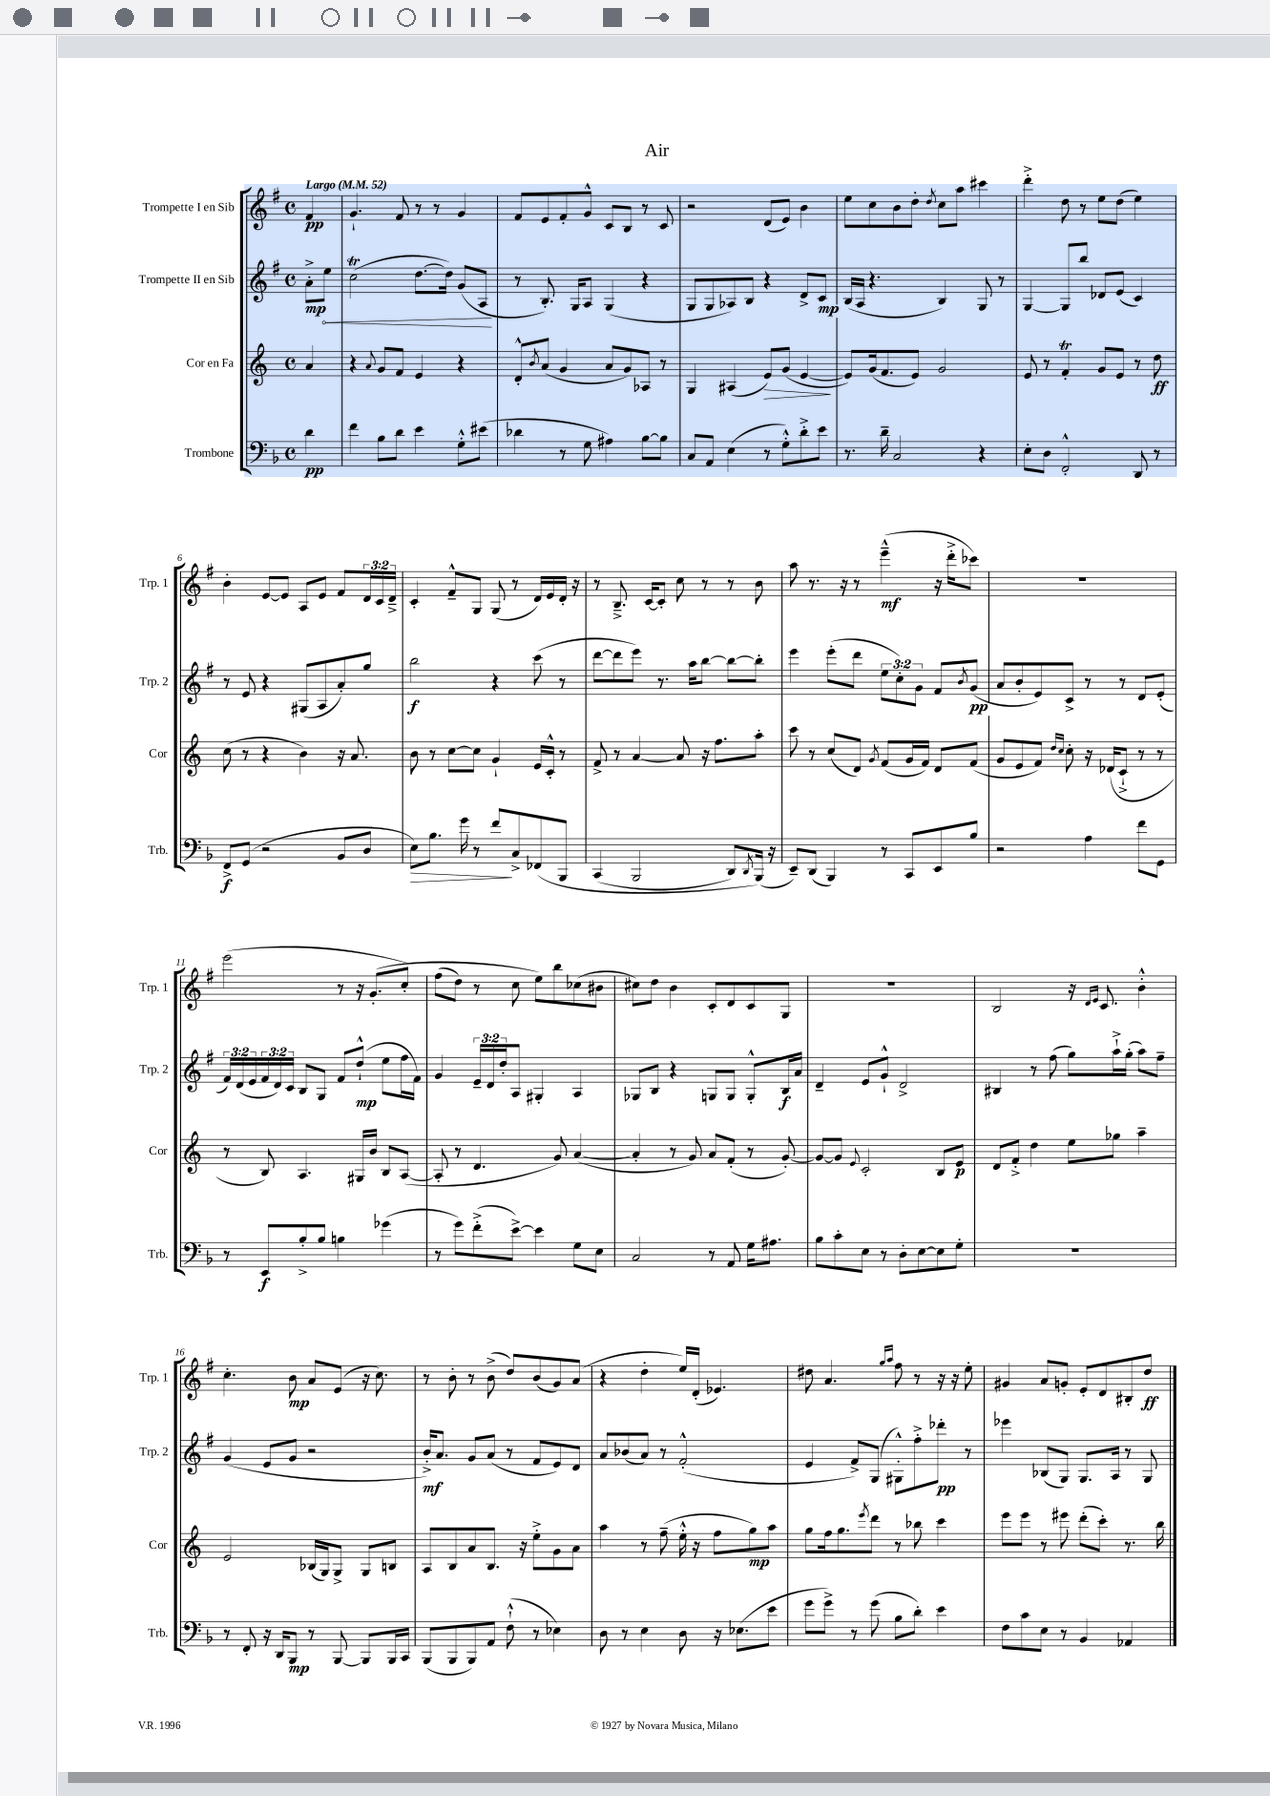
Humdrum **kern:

**kern	**dynam	**kern	**dynam	**kern	**dynam	**kern	**dynam
*part4	*part4	*part3	*part3	*part2	*part2	*part1	*part1
*staff4	*staff4	*staff3	*staff3	*staff2	*staff2	*staff1	*staff1
*I"Trombone	*	*I"Cor en Fa	*	*I"Trompette II en Sib	*	*I"Trompette I en Sib	*
*I'Trb.	*	*I'Cor	*	*I'Trp. 2	*	*I'Trp. 1	*
*clefF4	*	*clefG2	*	*clefG2	*	*clefG2	*
*k[b-]	*	*k[]	*	*k[f#]	*	*k[f#]	*
*M4/4	*	*M4/4	*	*M4/4	*	*M4/4	*
*met(c)	*	*met(c)	*	*met(c)	*	*met(c)	*
*MM52	*	*MM52	*	*MM52	*	*MM52	*
=	=	=	=	=	=	=	=
!	!	!	!	!	!	!LO:TX:a:B:t=Largo	!
4d\	pp	4a/	.	8a'^\L	mp	4f#/	pp
!	!	!	!	!	!LO:HP:b	!	!
.	.	.	.	8ee\J	<	.	.
=1	=1	=1	=1	=1	=1	=1	=1
4f\	.	4r	.	(2ccT\	.	4.g`/	.
.	.	8qqa/	.	.	.	.	.
8B-\L	.	8g/L	.	.	.	.	.
8d\J	.	8f/J	.	.	.	8f#/	.
4e\	.	4e/	.	[8.dd\L	.	8r	.
.	.	.	.	.	.	8r	.
.	.	.	.	16dd\Jk])	.	.	.
8G'^^\L	.	4r	.	(8g/L	.	4g/	.
(8e#X\J	.	.	.	8A/J	.	.	.
.	.	.	.	.	[	.	.
=2	=2	=2	=2	=2	=2	=2	=2
4d-X\	.	8d'^^/L	.	8r	.	8f#/L	.
.	.	8qb/	.	.	.	.	.
.	.	(8a/J	.	8.B'/)	.	8e/	.
8r	.	4g/	.	.	.	8f#'/	.
.	.	.	.	16G/KL	.	.	.
8G\	.	.	.	8A/J	.	8g^^/J	.
4A#X\)	.	8a/L	.	(4G/	.	8c/L	.
.	.	8g/)	.	.	.	8B/J	.
[8B-\L	.	8A-X/J	.	4r	.	8r	.
8B-\J]	.	8r	.	.	.	8c/	.
=3	=3	=3	=3	=3	=3	=3	=3
8C/L	.	4G/	.	8G/L	.	2r	.
8AA/J	.	.	.	8G/	.	.	.
(4E\	.	(4A#X/	.	8A-X/)	.	.	.
.	.	.	.	8B/J	.	.	.
!	!	!	!LO:HP:b	!	!	!	!
8r	.	8e/L)	>	4r	.	(8d/L	.
8G'^^\L)	.	(8g/J	.	.	.	8e/J)	.
8d'^\	.	[4e/	.	8d^/L	.	4b\	.
8e\J	.	.	.	8c/J	mp	.	.
.	.	.	]	.	.	.	.
=4	=4	=4	=4	=4	=4	=4	=4
8.r	.	8e/L])	.	(16B/LL	.	8ee\L	.
.	.	.	.	16A/JJ	.	.	.
.	.	(16g/k	.	4.r	.	8cc\	.
16d~\	.	8.f/	.	.	.	.	.
2C/	.	.	.	.	.	8b\	.
.	.	8e/J)	.	.	.	8dd'\J	.
.	.	.	.	.	.	8qdd/	.
.	.	2g/	.	4B/)	.	8cc\L	.
.	.	.	.	.	.	8aa\J	.
4r	.	.	.	8G/	.	4ccc#X\	.
.	.	.	.	8r	.	.	.
=5	=5	=5	=5	=5	=5	=5	=5
8E'\L	.	8e/	.	[4G/	.	4ddd'^\	.
8D\J	.	8r	.	.	.	.	.
2FF'^^/	.	4fT'/	.	8G/L]	.	8dd\	.
.	.	.	.	8bb/J	.	8r	.
.	.	8g/L	.	8d-X/L	.	8ee\L	.
.	.	8e/J	.	(8e/J	.	(8dd\J	.
8DD/	.	8r	.	4c/)	.	4ee\)	.
8r	.	8dd\	ff	.	.	.	.
!!LO:LB:g=z
=6	=6	=6	=6	=6	=6	=6	=6
8FF^/L	f	(8cc\	.	8r	.	4b'\	.
(8GG/J	.	8r	.	8e/	.	.	.
2r	.	4r	.	4r	.	[8e/L	.
.	.	.	.	.	.	8e/J]	.
.	.	4b\)	.	(8G#X/L	.	8A/L	.
.	.	.	.	8A/	.	8e/J	.
8BB-/L	.	16r	.	8a'/)	.	8f#/L	.
.	.	8.a/	.	.	.	.	.
8D/J	.	.	.	8gg/J	.	24d/L	.
.	.	.	.	.	.	24c/	.
.	.	.	.	.	.	24d~^/JJ	.
=7	=7	=7	=7	=7	=7	=7	=7
!	!LO:HP:b	!	!	!	!	!	!
8E\L)	>	8b\	.	2bb\	f	4c'/	.
8.B-\J	.	8r	.	.	.	.	.
.	.	[8cc\L	.	.	.	8f#~^^/L	.
16g\	.	.	.	.	.	.	.
8r	.	8cc\J]	.	.	.	8G/J	.
8f/L	.	4g`/	.	4r	.	(8G/	.
8C^/	]	.	.	.	.	8r	.
(8FF-X/	.	16e/LL	.	(8ccc\	.	16d/LL)	.
.	.	16c'^^/JJ	.	.	.	16e/	.
8BBB-/J	.	8r	.	8r	.	16d'/JJ	.
.	.	.	.	.	.	16r	.
=8	=8	=8	=8	=8	=8	=8	=8
(4CC/	.	8f^/	.	[8ddd\L	.	8r	.
.	.	8r	.	8ddd\]	.	8.B~^/	.
2BBB-/	.	[4a/	.	8eee\J)	.	.	.
.	.	.	.	.	.	[16c/KL	.
.	.	.	.	8.r	.	8c'/J]	.
.	.	8a/]	.	.	.	8cc\	.
.	.	.	.	16aa\KL	.	.	.
.	.	16r	.	[8bb\J	.	8r	.
.	.	8.ff\L	.	.	.	.	.
8DD/L)	.	.	.	8bb\L_	.	8r	.
8qDD/	.	.	.	.	.	.	.
(16BBB-/Jk)	.	8aa'\J	.	8bb'\J]	.	8b\	.
16r	.	.	.	.	.	.	.
=9	=9	=9	=9	=9	=9	=9	=9
8EE~/L)	.	8ccc\	.	4eee\	.	8aa\	.
(8DD/J	.	8r	.	.	.	8.r	.
4BBB-/)	.	(8cc/L	.	(8eee'\L	.	.	.
.	.	.	.	.	.	16r	.
.	.	8d/J)	.	8ddd\J	.	8r	.
.	.	8qg/	.	.	.	.	.
8r	.	(8f/L	.	12ee\L	.	(4eee~^^\	mf
.	.	.	.	12cc'\)	.	.	.
8CC/L	.	16g/L	.	.	.	.	.
.	.	.	.	12g\J	.	.	.
.	.	16f/JJ)	.	.	.	.	.
8EE/	.	8d/L	.	8f#/L	.	16r	.
.	.	.	.	.	.	16ddd'^\KL	.
.	.	.	.	8qb/	.	.	.
8B-/J	.	(8f/J	.	(8g/J	pp	8ccc-X\J)	.
=10	=10	=10	=10	=10	=10	=10	=10
2r	.	8g/L	.	8a/L	.	1r	.
.	.	8e/	.	8b'/	.	.	.
.	.	8f/J)	.	8e/)	.	.	.
.	.	16qqdd/LL	.	.	.	.	.
.	.	16qqcc/JJ	.	.	.	.	.
.	.	8cc'\	.	8c^/J	.	.	.
4A\	.	16r	.	8r	.	.	.
.	.	(16d-X/KL	.	.	.	.	.
.	.	8c`^/J	.	8r	.	.	.
8f\L	.	8r	.	8d/L	.	.	.
8GG\J	.	8r	.	(8e'/J	.	.	.
!!LO:LB:g=z
=11	=11	=11	=11	=11	=11	=11	=11
8r	.	8r	.	24f#/LL)	.	(2eee\	.
.	.	.	.	(24d/	.	.	.
.	.	.	.	24e/	.	.	.
8EE/L	f	8B/)	.	24f#/	.	.	.
.	.	.	.	24d/)	.	.	.
.	.	.	.	24c/JJ	.	.	.
8B-'^/	.	4.A/	.	8B/L	.	.	.
8B-/J	.	.	.	8G/J	.	.	.
4Bn\	.	.	.	8f#/L	.	8r	.
.	.	16G#X/LL	.	(8dd`^^/J	mp	16r	.
.	.	16b/JJ	.	.	.	(8.g'/L	.
(4g-X\	.	8B/L	.	8ee\L	.	.	.
.	.	([8A/J	.	16ff#\L	.	8cc'/J)	.
.	.	.	.	16f#\JJ)	.	.	.
=12	=12	=12	=12	=12	=12	=12	=12
8r	.	8A'/]	.	4g/	.	(8ff#\L	.
8g\L)	.	8r	.	.	.	8dd\J)	.
(8f'^\	.	4.d/	.	24e~/LL	.	8r	.
.	.	.	.	24d/	.	.	.
.	.	.	.	24dd'/J	.	.	.
[8e^\J)	.	.	.	8A/J	.	8cc\	.
4e\]	.	.	.	4G#X'/	.	8ee\L)	.
.	.	8g/)	.	.	.	8bb\	.
8G\L	.	([4a/	.	4A/	.	(8cc-X\	.
8E\J	.	.	.	.	.	8b#X\J	.
=13	=13	=13	=13	=13	=13	=13	=13
2C/	.	4a'/]	.	8G-X/L	.	8cc#X\L)	.
.	.	.	.	8B/J	.	8dd\J	.
.	.	8r	.	4r	.	4b\	.
.	.	8g/)	.	.	.	.	.
8r	.	8a/L	.	8Gn/L	.	8c'/L	.
8AA/	.	(8f'/J	.	8G/J	.	8d/	.
16G\KL	.	8r	.	8G'^^/L	.	8c/	.
8.A#X\J	.	.	.	.	.	.	.
.	.	[8g'/)	.	16B/L	f	8G/J	.
.	.	.	.	16a/JJ	.	.	.
=14	=14	=14	=14	=14	=14	=14	=14
8B-\L	.	8g/L_	.	4d~/	.	1r	.
8c'\	.	8g/J]	.	.	.	.	.
.	.	8qqe/	.	.	.	.	.
8E\J	.	2c'/	.	8e/L	.	.	.
8r	.	.	.	8g`^^/J	.	.	.
8D'\L	.	.	.	2d^/	.	.	.
[8E\	.	.	.	.	.	.	.
8E\]	.	8B/L	.	.	.	.	.
8G'\J	.	8e/J	p	.	.	.	.
=15	=15	=15	=15	=15	=15	=15	=15
1r	.	8d/L	.	4B#X/	.	2B/	.
.	.	8f'^/J	.	.	.	.	.
.	.	4dd\	.	8r	.	.	.
.	.	.	.	(8ff#\	.	.	.
.	.	8ee\L	.	8gg\L)	.	16r	.
.	.	.	.	.	.	16qqd/LL	.
.	.	.	.	.	.	16qqe/JJ	.
.	.	.	.	.	.	8.c/	.
.	.	8gg-X\J	.	16aa`^\L	.	.	.
.	.	.	.	(16gg'\JJ	.	.	.
.	.	4aa~\	.	8aa\L)	.	4b'^^\	.
.	.	.	.	8ff#~\J	.	.	.
!!LO:LB:g=z
=16	=16	=16	=16	=16	=16	=16	=16
8r	.	2e/	.	(4g/	.	4.cc'\	.
8FF'/	.	.	.	.	.	.	.
16r	.	.	.	8e/L	.	.	.
16DD/KL	.	.	.	.	.	.	.
8BBB-/J	mp	.	.	8g/J	.	8b\	mp
8r	.	(16B-X/LL	.	2r	.	8a/L	.
.	.	16G/J)	.	.	.	.	.
[8BBB-/	.	8G^/J	.	.	.	(8e/J	.
8BBB-/L]	.	8G/L	.	.	.	16r	.
.	.	.	.	.	.	8.cc\)	.
16BBB-/L	.	8Bn/J	.	.	.	.	.
16CC/JJ	.	.	.	.	.	.	.
=17	=17	=17	=17	=17	=17	=17	=17
(8BBB-/L	.	8A/L	.	16b'^/KL)	mf	8r	.
.	.	.	.	8.a/J	.	.	.
8BBB-/	.	8B/	.	.	.	8b'\	.
8BBB-/)	.	8a/	.	8g/L	.	8r	.
8AA/J	.	8.B/J	.	(8a/J	.	(8b^\	.
(8F`^^\	.	.	.	8r	.	8dd/L)	.
.	.	16r	.	.	.	.	.
8r	.	8ee'^\L	.	8f#/L	.	(8b/	.
4E-X\)	.	8g\	.	8e/)	.	8g/)	.
.	.	8a\J	.	8d/J	.	(8a/J	.
=18	=18	=18	=18	=18	=18	=18	=18
8D\	.	4aa\	.	8a/L	.	4r	.
8r	.	.	.	(8b-X/	.	.	.
4E\	.	8r	.	8a/J)	.	4dd'\	.
.	.	(8ff~\	.	8r	.	.	.
8D\	.	16ee'^^\	.	(2f#'^^/	.	16ee/LL)	.
.	.	16r	.	.	.	(16d'/JJ	.
16r	.	8ff\L	.	.	.	4.e-X/)	.
(8.E-X\L	.	.	.	.	.	.	.
.	.	8gg\)	mp	.	.	.	.
8e\J	.	8aa\J	.	.	.	.	.
=19	=19	=19	=19	=19	=19	=19	=19
8g\L	.	8gg\L	.	4e/	.	8dd#X\	.
8g^\J)	.	16ff\k	.	.	.	4.a/	.
.	.	8.gg\	.	.	.	.	.
8r	.	.	.	8f#^/L)	.	.	.
.	.	8qeee/	.	.	.	.	.
(8g\	.	8ddd\J	.	(8G/J	.	.	.
.	.	.	.	.	.	16qqgg/LL	.
.	.	.	.	.	.	16qqaa/JJ	.
8B-\L	.	8r	.	8G#X'^^\L)	.	8ff#\	.
8d'\J)	.	8bb-X\	.	8ff#'^\	.	8r	.
4e\	.	4ccc\	.	8ddd-X'\J	pp	16r	.
.	.	.	.	.	.	16r	.
.	.	.	.	8r	.	8ee'\	.
=20	=20	=20	=20	=20	=20	=20	=20
8F\L	.	8eee\L	.	4eee-X\	.	4g#X/	.
8c\	.	8eee\J	.	.	.	.	.
8E\J	.	8r	.	(8B-X/L	.	8a/L	.
8r	.	8eee#X\	.	8G/J)	.	8gn'/J	.
4BB-/	.	(8ddd'\L	.	8.G/L	.	8e'/L	.
.	.	8ccc'\J)	.	.	.	8d/	.
.	.	.	.	16A/Jk	.	.	.
4AA-X/	.	8.r	.	8r	.	8B#X'/	.
.	.	.	.	8G/	.	8dd/J	ff
.	.	16bb\	.	.	.	.	.
==	==	==	==	==	==	==	==
*-	*-	*-	*-	*-	*-	*-	*-
